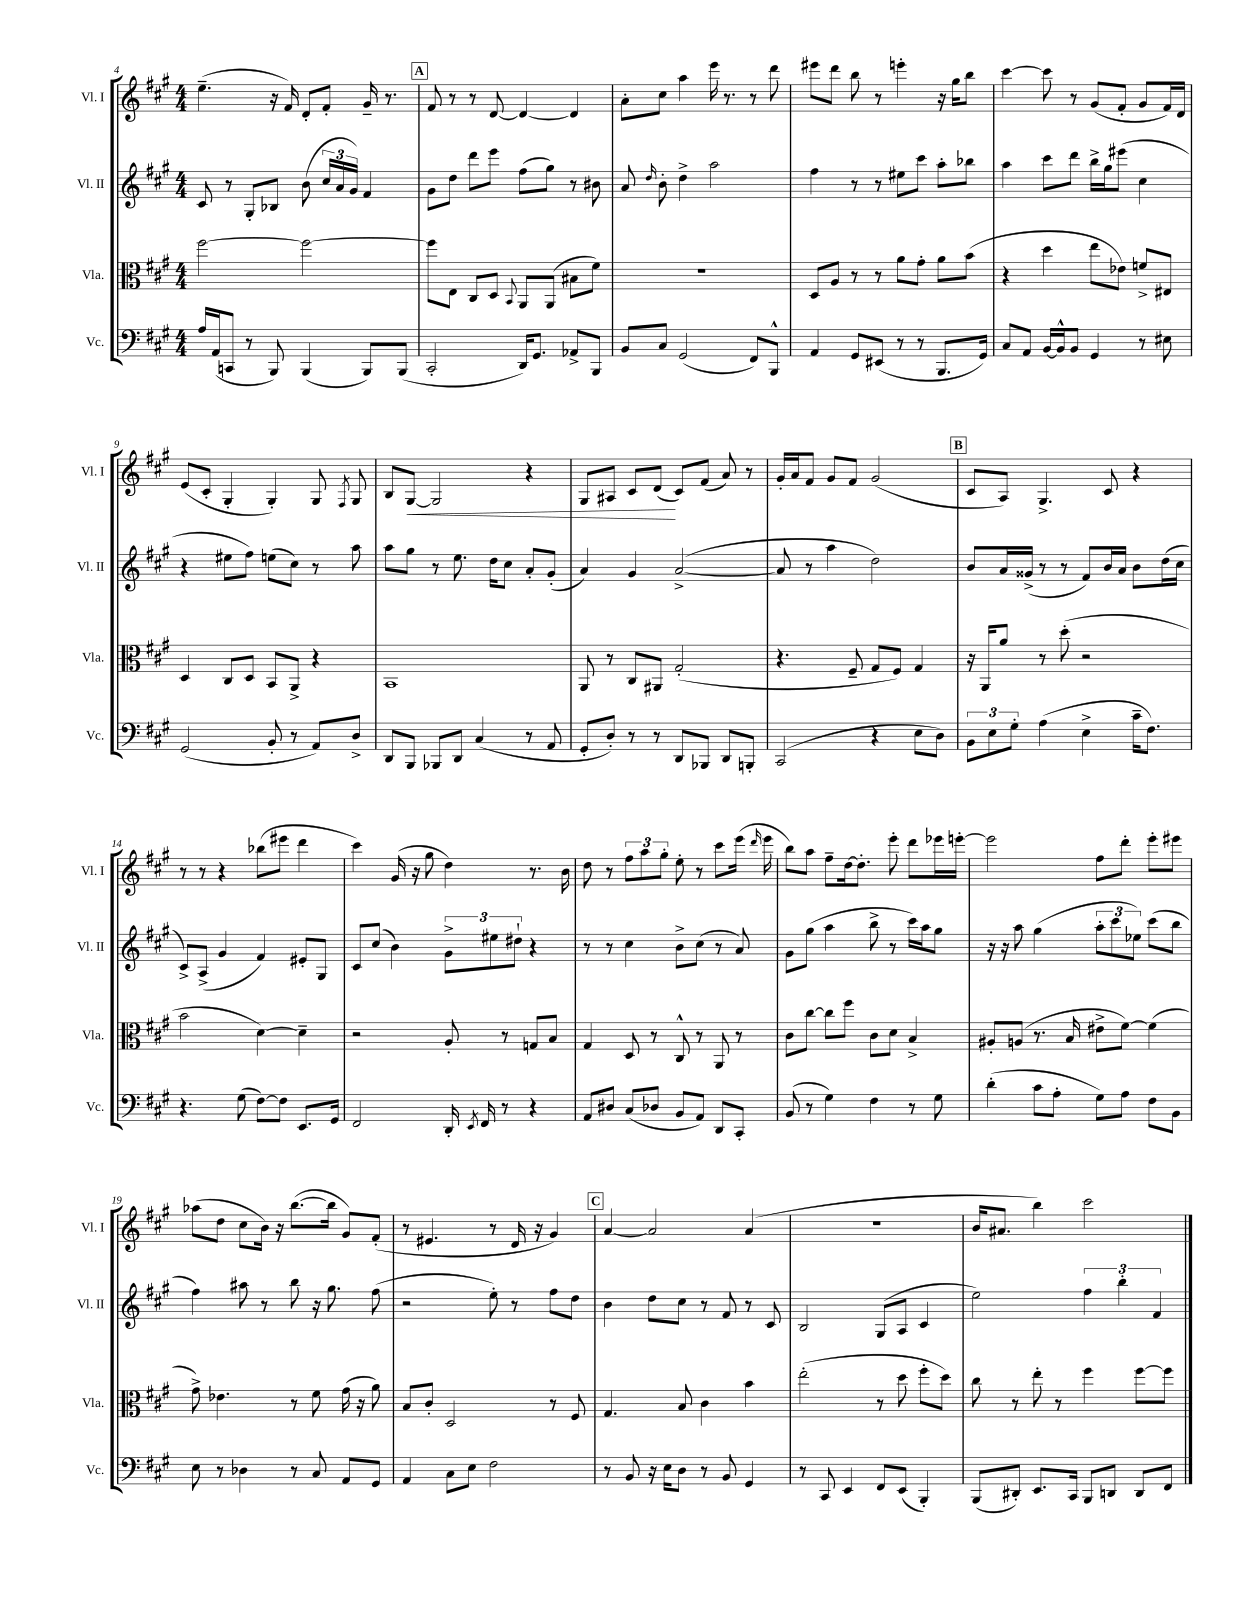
<<
\new StaffGroup <<
\new Staff = "s0" \with { instrumentName = "Vl. I" shortInstrumentName = "Vl. I" } {
    \clef treble \key a \major \numericTimeSignature \time 4/4
    \autoBeamOff e''4.--( r16 fis'16) d'8[-. fis'8]-. gis'16-- r8. |
    \mark \markup { \box "A" } fis'8 r8 r8 d'8~ d'4~ d'4 |
    a'8[-. cis''8] a''4 e'''16 r8. r8 d'''8 |
    eis'''8[ d'''8] b''8 r8 e'''4-. r16 gis''16[ b''8] |
    cis'''4~ cis'''8 r8 gis'8[( fis'8]-. gis'8[ fis'16) d'16] |
    e'8[( cis'8]-. gis4-. gis4-.) gis8 \acciaccatura { fis8 } gis8 |
    b8[ gis8]~\< gis2 r4 |
    gis8[ ais8] cis'8[ d'8]\!( cis'8[) fis'8]( a'8) r8 |
    gis'16[-. a'16 fis'8] gis'8[ fis'8] gis'2( |
    \mark \markup { \box "B" } cis'8[ a8]) gis4.-> cis'8 r4 |
    r8 r8 r4 bes''8[( eis'''8] d'''4 |
    cis'''4) gis'16( r16 gis''8 d''4) r8. b'16 |
    d''8 r8 \tuplet 3/2 { fis''8[ a''8 gis''8]-. } e''8-. r8 cis'''8[ e'''16]( \grace { d'''16 } e'''16 |
    b''8[) a''8] fis''8[-- d''16~ d''8.]-. e'''8-. d'''8[ ees'''16 e'''16]~-. |
    e'''2 fis''8[ d'''8]-. e'''8[-. eis'''8] |
    aes''8[( d''8] cis''8[ b'16]) r16 b''8.[~( b''16] gis'8[) fis'8]-.( |
    r8 eis'4. r8 d'16 r16 gis'4) |
    \mark \markup { \box "C" } a'4~ a'2 a'4( |
    r1 |
    b'16[ ais'8.] b''4) cis'''2 \bar "|." |
}
\new Staff = "s1" \with { instrumentName = "Vl. II" shortInstrumentName = "Vl. II" } {
    \clef treble \key a \major \numericTimeSignature \time 4/4
    \autoBeamOff cis'8 r8 gis8[-. bes8] b'8( \tuplet 3/2 { cis''16[ a'16 gis'16]) } fis'4 |
    \mark \markup { \box "A" } gis'8[ d''8] d'''8[ e'''8] fis''8[( gis''8]) r8 bis'8 |
    a'8 \grace { d''16 } b'8-. d''4-> a''2 |
    fis''4 r8 r8 eis''8[ cis'''8] a''8[-. bes''8] |
    a''4 cis'''8[ d'''8] b''16[-> gis''16 eis'''8]( cis''4 |
    r4 eis''8[ fis''8]) e''8[( cis''8]) r8 a''8 |
    a''8[ gis''8] r8 e''8. d''16[ cis''8] a'8[-. gis'8]-.( |
    a'4) gis'4 a'2~->( |
    a'8 r8 a''4 d''2) |
    \mark \markup { \box "B" } b'8[ a'16 gisis'16]->( r8 r8 fis'8[) b'16 a'16] b'8[ d''16( cis''16] |
    cis'8[->) a8]->( gis'4 fis'4) eis'8[-. gis8] |
    cis'8[ cis''8]( b'4) \tuplet 3/2 { gis'8[-> eis''8 dis''8]-! } r4 |
    r8 r8 cis''4 b'8[-> cis''8]( r8 a'8) |
    gis'8[ gis''8]( a''4 b''8-> r8 cis'''16[) a''16 gis''8] |
    r16 r16 a''8 gis''4( \tuplet 3/2 { a''8[-. cis'''8 ees''8]) } cis'''8[( b''8] |
    fis''4) ais''8 r8 b''8 r16 gis''8. fis''8( |
    r2 e''8-.) r8 fis''8[ d''8] |
    \mark \markup { \box "C" } b'4 d''8[ cis''8] r8 fis'8 r8 cis'8 |
    b2 gis8[( a8] cis'4 |
    e''2) \tuplet 3/2 { fis''4 b''4-. fis'4 } \bar "|." |
}
\new Staff = "s2" \with { instrumentName = "Vla." shortInstrumentName = "Vla." } {
    \clef alto \key a \major \numericTimeSignature \time 4/4
    \autoBeamOff fis''2~ fis''2~ |
    \mark \markup { \box "A" } fis''8[ e8] cis8[ d8] \appoggiatura { b,8 } a,8[ a,8]( bis8[ fis'8]) |
    R1 |
    d8[ a8] r8 r8 a'8[ gis'8]-. a'8[ b'8]( |
    r4 d''4 e''8[ ees'8]) f'8[-> eis8] |
    d4 cis8[ d8] b,8[ a,8]-> r4 |
    b,1 |
    a,8 r8 cis8[ ais,8] gis2-.( |
    r4. fis8-- gis8[ fis8]) gis4 |
    \mark \markup { \box "B" } r16 a,16[ a'8] r8 d''8-.( r2 |
    b'2 d'4~) d'4-- |
    r2 a8-. r8 g8[ b8] |
    gis4 d8 r8 cis8-^ r8 a,8 r8 |
    cis'8[ cis''8]~ cis''8[ fis''8] cis'8[ d'8] b4-> |
    ais8[-. a8]( r8. b16 eis'8[-> fis'8]~) fis'4( |
    gis'8->) ees'4. r8 fis'8 gis'16( r16 a'8) |
    b8[ cis'8]-. d2 r8 fis8 |
    \mark \markup { \box "C" } gis4. b8 cis'4 b'4 |
    e''2-.( r8 d''8 fis''8[-. d''8]) |
    cis''8 r8 e''8-. r8 fis''4 fis''8[~ fis''8] \bar "|." |
}
\new Staff = "s3" \with { instrumentName = "Vc." shortInstrumentName = "Vc." } {
    \clef bass \key a \major \numericTimeSignature \time 4/4
    \autoBeamOff a16[ a,16( c,8] r8 b,,8) b,,4( b,,8[) b,,8]( |
    \mark \markup { \box "A" } cis,2-. d,16[) gis,8.] aes,8[-> b,,8] |
    b,8[ cis8] gis,2( fis,8[) b,,8]-^ |
    a,4 gis,8[ eis,8]( r8 r8 b,,8.[ gis,16]) |
    cis8[ a,8] b,16[~ b,16-^ b,8] gis,4 r8 eis8 |
    gis,2( b,8-. r8 a,8[) d8]-> |
    d,8[ b,,8] bes,,8[ d,8] cis4( r8 a,8 |
    gis,8[-. d8]-.) r8 r8 d,8[ bes,,8] d,8[ b,,8]-. |
    cis,2( r4 e8[ d8]) |
    \mark \markup { \box "B" } \tuplet 3/2 { b,8[ e8 gis8]-. } a4( e4-> cis'16[-- fis8.]) |
    r4. gis8( fis8[~) fis8] e,8.[ gis,16] |
    fis,2 d,16-. \acciaccatura { e,8 } fis,16 r8 r4 |
    a,8[ dis8] cis8[( des8] b,8[ a,8]) d,8[ cis,8]-. |
    b,8( r8 gis4) fis4 r8 gis8 |
    d'4-.( cis'8[ a8]-. gis8[) a8] fis8[ b,8] |
    e8 r8 des4 r8 cis8 a,8[ gis,8] |
    a,4 cis8[ e8] fis2 |
    \mark \markup { \box "C" } r8 b,8 r16 e16[ d8] r8 b,8 gis,4 |
    r8 cis,8 e,4 fis,8[ e,8]( b,,4-.) |
    b,,8[( dis,8]-.) e,8.[ cis,16] b,,8[ d,8] d,8[ fis,8] \bar "|." |
}
>>
>>
\layout { \context { \Score currentBarNumber = #4 } }
